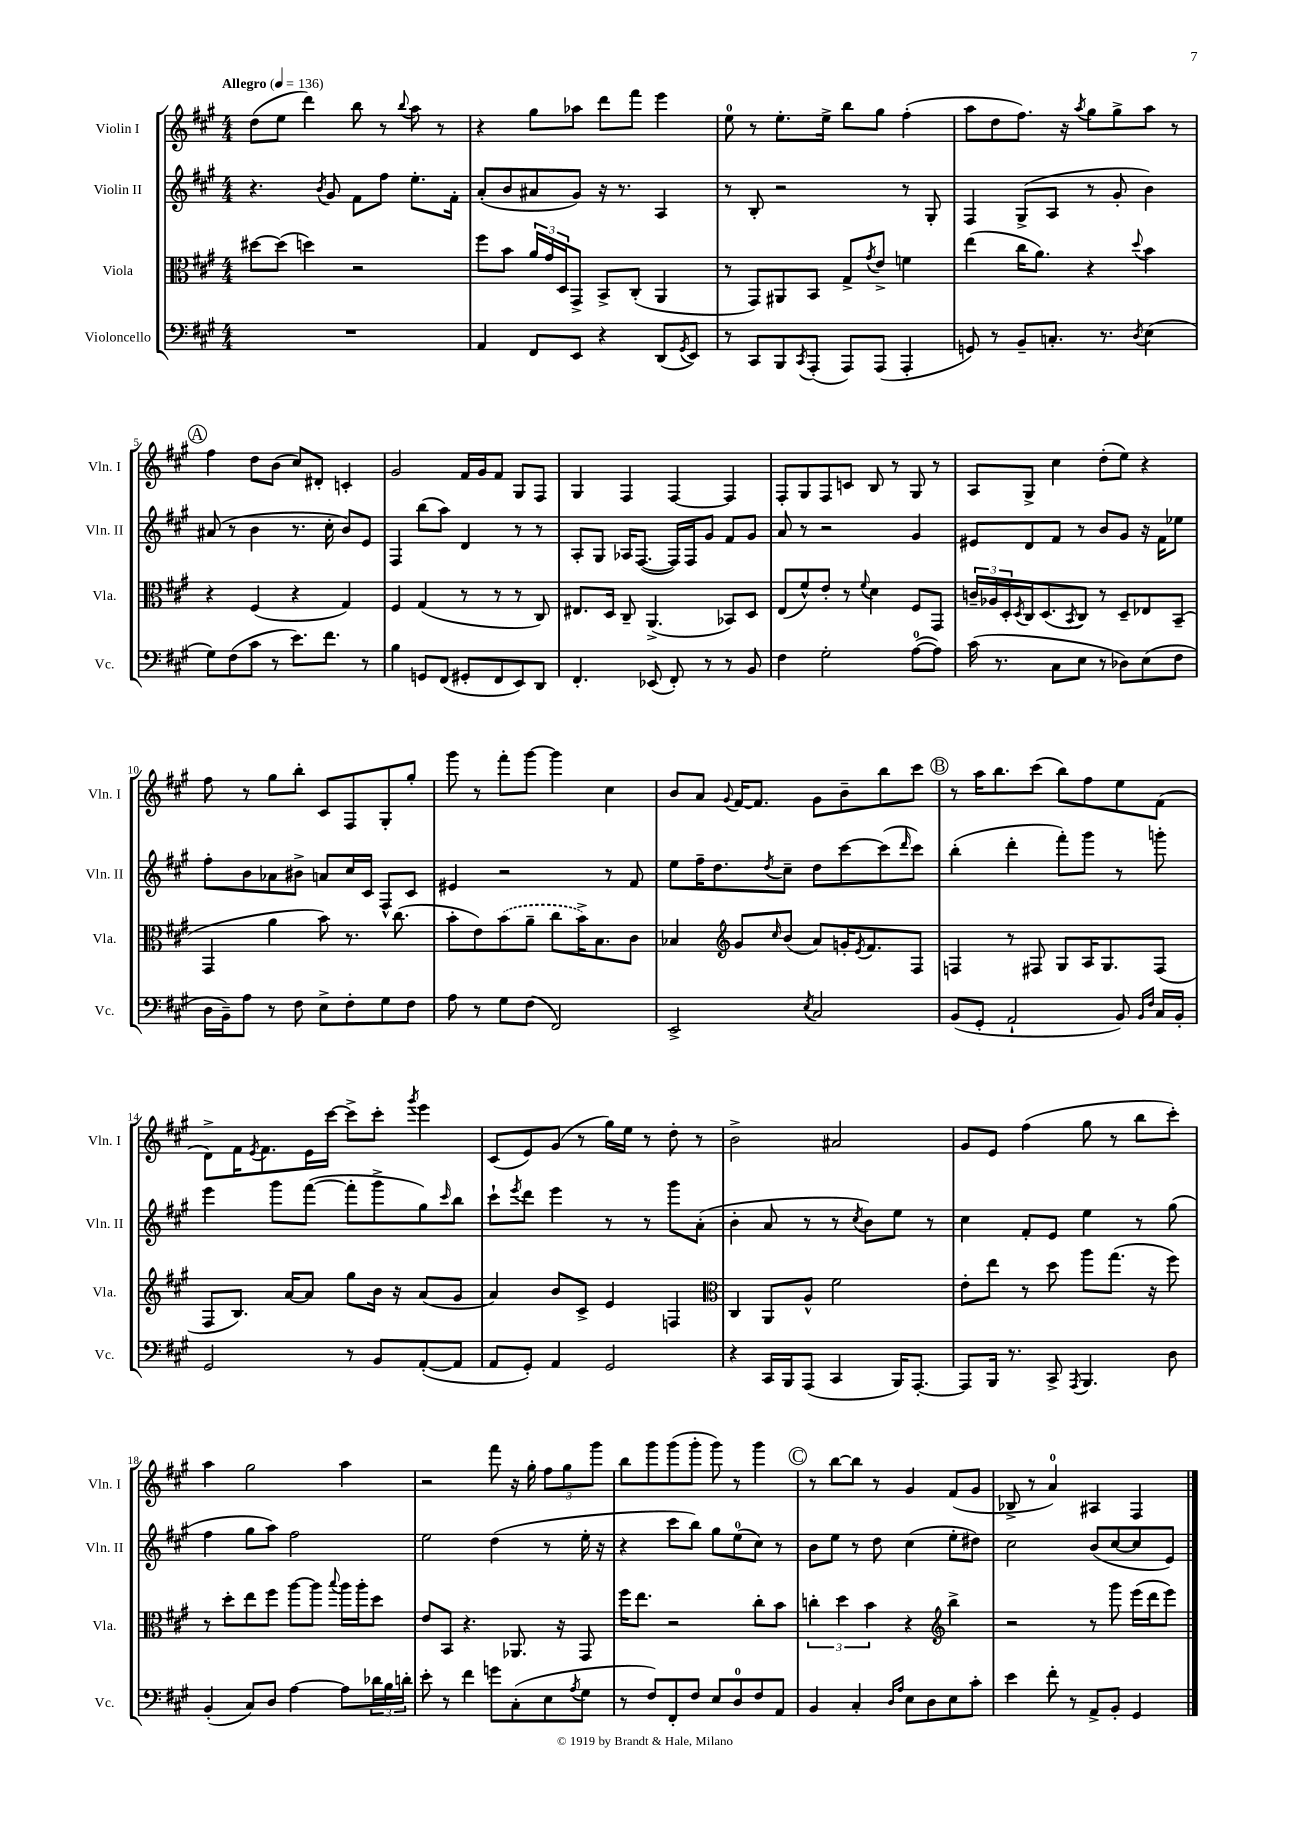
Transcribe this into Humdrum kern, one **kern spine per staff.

**kern	**kern	**kern	**kern
*staff4	*staff3	*staff2	*staff1
*clefF4	*clefC3	*clefG2	*clefG2
*k[f#c#g#]	*k[f#c#g#]	*k[f#c#g#]	*k[f#c#g#]
*M4/4	*M4/4	*M4/4	*M4/4
*MM136	*MM136	*MM136	*MM136
1r	[8dd#\L	4.r	(8dd\L
.	(8dd#\]J	.	8ee\J
.	4dd\)	.	4ddd\)
.	.	8qb/	.
.	.	8g#/	.
.	2r	8f#\L	8bb\
.	.	8ff#\J	8r
.	.	.	8qqbb/
.	.	8.ee'\L	8aa\
.	.	.	8r
.	.	16f#'\Jk	.
=	=	=	=
4AA/	8ff#\L	(8a'/L	4r
.	8b\J	8b/	.
8FF#/L	24a/LL	8a#/	8gg#\L
.	24g#/	.	.
.	24D/J	.	.
8EE/J	8GG#^/J	8g#/J)	8aa-\J
4r	8BB^/L	16r	8ddd\L
.	.	8.r	.
.	(8C#'/J	.	8fff#\J
(8DD/L	4AA/	4A/	4eee\
8qGG#/	.	.	.
8EE/J)	.	.	.
=	=	=	=
8r	8r	8r	8ee\
8CC#/L	8GG#/L)	8B'/	8r
8BBB/	8AA#/	2r	8.ee'\L
8qCC#/	.	.	.
(8AAA'/J	8BB/J	.	.
.	.	.	16ee^\Jk
8AAA/L)	8G#^/L	.	8bb\L
.	8qg#/	.	.
(8AAA/J	8e^/J	.	8gg#\J
4AAA'/	4f\	8r	(4ff#'\
.	.	8G#'/	.
=	=	=	=
8GG/)	(4ee\	4F#/	8aa\L
8r	.	.	8dd\
8BB~/L	16cc#\LK	(8G#^/L	8.ff#\J)
.	8.a\J)	.	.
8.C'/J	.	8A/J	.
.	.	.	16r
.	.	.	8qaa/
.	4r	8r	8gg#\L
8.r	.	.	.
.	.	8g#'/	8gg#^\
8qD/	8qqdd/	.	.
(4E\	4b\	4b\)	8aa\J
.	.	.	8r
=	=	=	=
8G#\L)	4r	(8a#/	4ff#\
(8F#\	.	8r	.
8c#\J	(4F#/	4b\	8dd\L
8r	.	.	(8b\J
8.e\L)	4r	8.r	8cc#/L)
.	.	.	8d#'/J
8.f#\J	.	16cc#'\	.
.	4G#/)	8b/L)	4c'/
8r	.	8e/J	.
=	=	=	=
4B\	4F#/	4F#/	2g#/
8GG/L	(4G#/	(8bb\L	.
(8FF#/J	.	8aa\J)	.
8GG#'/L	8r	4d/	16f#/LL
.	.	.	16g#/J
8FF#/	8r	.	8f#/J
8EE/)	8r	8r	8G#/L
8DD/J	8C#/)	8r	8F#/J
=	=	=	=
4.FF#'/	8.E#/L	8A'/L	4G#/
.	.	8G#/J	.
.	16D/Jk	.	.
.	8C#~/	16A-/LK	4F#/
.	.	([8.F#/J	.
(8EE-/	(4.AA^/	.	.
8FF#'/)	.	16F#/]LL)	[4F#/
.	.	16F#/J	.
8r	.	8g#/J	.
8r	8BB-/L)	8f#/L	4F#/]
8BB/	8D/J	8g#/J	.
=	=	=	=
4F#\	(8E/L	8a/	8F#'/L
.	8f#^^/)	8r	8G#/
2G#'\	8e'/J	2r	8F#/
.	8r	.	8c/J
.	8qqf#/	.	.
.	4d\	.	8B/
.	.	.	8r
([8A\L	8F#/L	4g#/	8G#/
8A\]J)	8GG#/J	.	8r
=	=	=	=
(16c#\	24c~/LL	8e#/L	8A/L
.	24A-/	.	.
8.r	.	.	.
.	24D'/	.	.
.	8qD/	.	.
.	16C#/J	8d/	8G#^/J
.	(8.D/	.	.
8C#\L	.	8f#/J	4cc#\
.	8qBB/	.	.
8E\J	8C#/J)	8r	.
8r	8r	8b/L	(8dd'\L
8D-\L)	8D~/L	8g#/J	8ee\J)
(8E\	8E-/	16r	4r
.	.	16f#\LK	.
8F#\J	(8BB~/J	8ee-\J	.
=	=	=	=
16D\LL	4GG#/	8ff#'\L	8ff#\
16BB~\J)	.	.	.
8A\J	.	8b\	8r
8r	4a\	8a-\	8gg#\L
8F#\	.	8b#^\J	8bb'\J
8E^\L	8b\)	8a/L	8c#/L
8F#'\	8.r	16cc#/L	8F#/
.	.	16c#/JJ	.
8G#\	.	8F#^^/L	8G#'/
.	(8.cc#\	.	.
8F#\J	.	8c#/J	8gg#'/J
=	=	=	=
8A\	8b'\L	4e#/	8ggg#\
8r	8e\)	.	8r
8G#\L	(8b\	2r	8fff#'\L
(8F#\J	8a~\J	.	[8ggg#\J
2FF#/)	8cc#\L	.	4ggg#\]
.	16b^\K)	.	.
.	8.B\	.	.
.	.	8r	4cc#\
.	8c#\J	8f#/	.
=	=	=	=
2EE^/	4B-/	8ee\L	8b/L
.	.	16ff#~\K	8a/J
.	.	8.dd\	.
*	*clefG2	*	*
.	.	.	8qqg#/
.	8g#/L	.	[16f#/LK
.	.	.	8.f#/]J
.	16qqcc#/	8qdd/	.
.	(8b/J	8cc#~\J	.
8qE/	.	.	.
2C#/	8a/L)	8dd\L	8g#\L
.	16g'/K	[8ccc#\	8b~\
.	8qe/	.	.
.	8.f#/	.	.
.	.	(8ccc#\]	8bb\
.	.	16qqddd/	.
.	8F#/J	8ccc#\J)	8ccc#\J
=	=	=	=
(8BB/L	4F/	(4bb'\	8r
8GG#'/J	.	.	16aa\LK
.	.	.	8.bb\
2AA`/	8r	4ddd'\	.
.	8F#/	.	(8ccc#\J
.	8G#/L	8fff#'\L)	8bb\L)
.	16A/K	8ggg#\J	8ff#\
.	8.G#/	.	.
8BB/)	.	8r	8ee\
16qqBB/LL	.	.	.
16qqF#/JJ	.	.	.
16C#/LL	(8F#/J	8ggg'\	(8f#\J
16BB'/JJ	.	.	.
=	=	=	=
2GG#/	8F#/L	4eee\	8d^\L)
.	8.B/J)	.	16f#\K
.	.	.	8qe/
.	.	.	8.f#\
.	.	8ggg#\L	.
.	[16a/LK	.	.
.	8a/]J	([8fff#\J	16e\L
.	.	.	[16ccc#\JJ
8r	8gg#\L	8fff#'\]L	8ccc#^\]L
8BB/L	16b\Jk	8ggg#^\	8ccc#'\J
.	16r	.	.
.	.	.	8qggg#/
([8AA'/	(8a/L	8gg#\)	4eee\
.	.	16qqccc#/	.
8AA/]J	8g#/J	8bb\J	.
=	=	=	=
8AA/L	4a/)	8ccc#`\L	(8c#/L
.	.	8qeee/	.
8GG#'/J)	.	8ddd\J	8e/)
4AA/	8b/L	4eee\	(8g#/J
.	8c#^/J	.	8r
2GG#/	4e/	8r	16gg#\LL)
.	.	.	16ee\JJ
.	.	8r	8r
.	4F/	8ggg#\L	8dd'\
.	.	(8a'\J	8r
=	=	=	=
*	*clefC3	*	*
4r	4C#/	4b'\	2b^\
16CC#/LL	8AA/L	8a/	.
16BBB/J	.	.	.
(8AAA/J	8A^^/J	8r	.
4CC#/	2f#\	8r	2a#/
.	.	8qcc#/	.
.	.	8b\L)	.
16BBB/LK)	.	8ee\J	.
[8.AAA'/J	.	.	.
.	.	8r	.
=	=	=	=
8AAA/]L	8e'\L	4cc#\	8g#/L
16BBB/Jk	8ee\J	.	8e/J
8.r	.	.	.
.	8r	8f#'/L	(4ff#\
8CC#^/	8dd\	8e/J	.
8qAAA/	.	.	.
4.BBB/	8aa\L	4ee\	8gg#\
.	(8.gg#\J	.	8r
.	.	8r	8bb\L
.	16r	.	.
8D\	8ff#\)	(8gg#\	8ccc#'\J)
=	=	=	=
(4BB'/	8r	4ff#\	4aa\
.	8dd'\L	.	.
8C#/L)	8ee\	8gg#\L	2gg#\
8D/J	8ff#\J	8aa\J)	.
[4A\	[8aa\L	2ff#\	.
.	8aa\]J	.	.
.	8qqbb/	.	.
8A\]L	16aa\LL	.	4aa\
.	16aa'\J	.	.
24d-\L	8dd\J	.	.
24B\	.	.	.
24d'\JJ	.	.	.
=	=	=	=
8e'\	8e/L	2ee\	2r
8r	8BB/J	.	.
4f#\	4.r	.	.
8g\L	.	(4dd\	8fff#\
(8C#'\	8.AA-/	.	16r
.	.	.	16gg#'\
8E\	.	8r	12ff#\L
.	16r	.	.
.	.	.	12gg#\
8qA/	.	.	.
8G#\J	8GG#/	16ee'\	.
.	.	.	12ggg#\J
.	.	16r	.
=	=	=	=
8r	16ff#\LK	4r	8bb\L
.	8.ee\J	.	.
8F#/L)	.	.	8ggg#\
8FF#'/	2r	8ccc#\L	(8ggg#\
8F#/J	.	8bb\J)	8ggg#'\J
8E/L	.	8gg#\L	8ggg#\)
8D/	.	(8ee\	8r
8F#/	8cc#'\L	8cc#\J)	4ggg#\
8AA/J	8b\J	8r	.
=	=	=	=
4BB/	6cc'\	8b\L	8r
.	.	8ee\J	[8bb\L
.	6dd\	.	.
4C#'/	.	8r	8bb\]J
.	6b\	.	.
.	.	8dd\	8r
16qqD/LL	.	.	.
16qqA/JJ	.	.	.
8E\L	4r	(4cc#\	4g#/
8D\	.	.	.
*	*clefG2	*	*
8E\	4bb^\	8ee'\L	(8f#/L
8c#'\J	.	8dd#\J)	8g#/J
=	=	=	=
4e\	2r	2cc#\	8B-^/
.	.	.	8r
8f#'\	.	.	4a/)
8r	.	.	.
8AA^/L	8r	(8b/L	4A#/
8BB'/J	8ggg#\	[8cc#/	.
4GG#/	(16eee\LL	8cc#/]	4F#/
.	16ddd\J	.	.
.	8eee\J)	8e/J)	.
==	==	==	==
*-	*-	*-	*-
